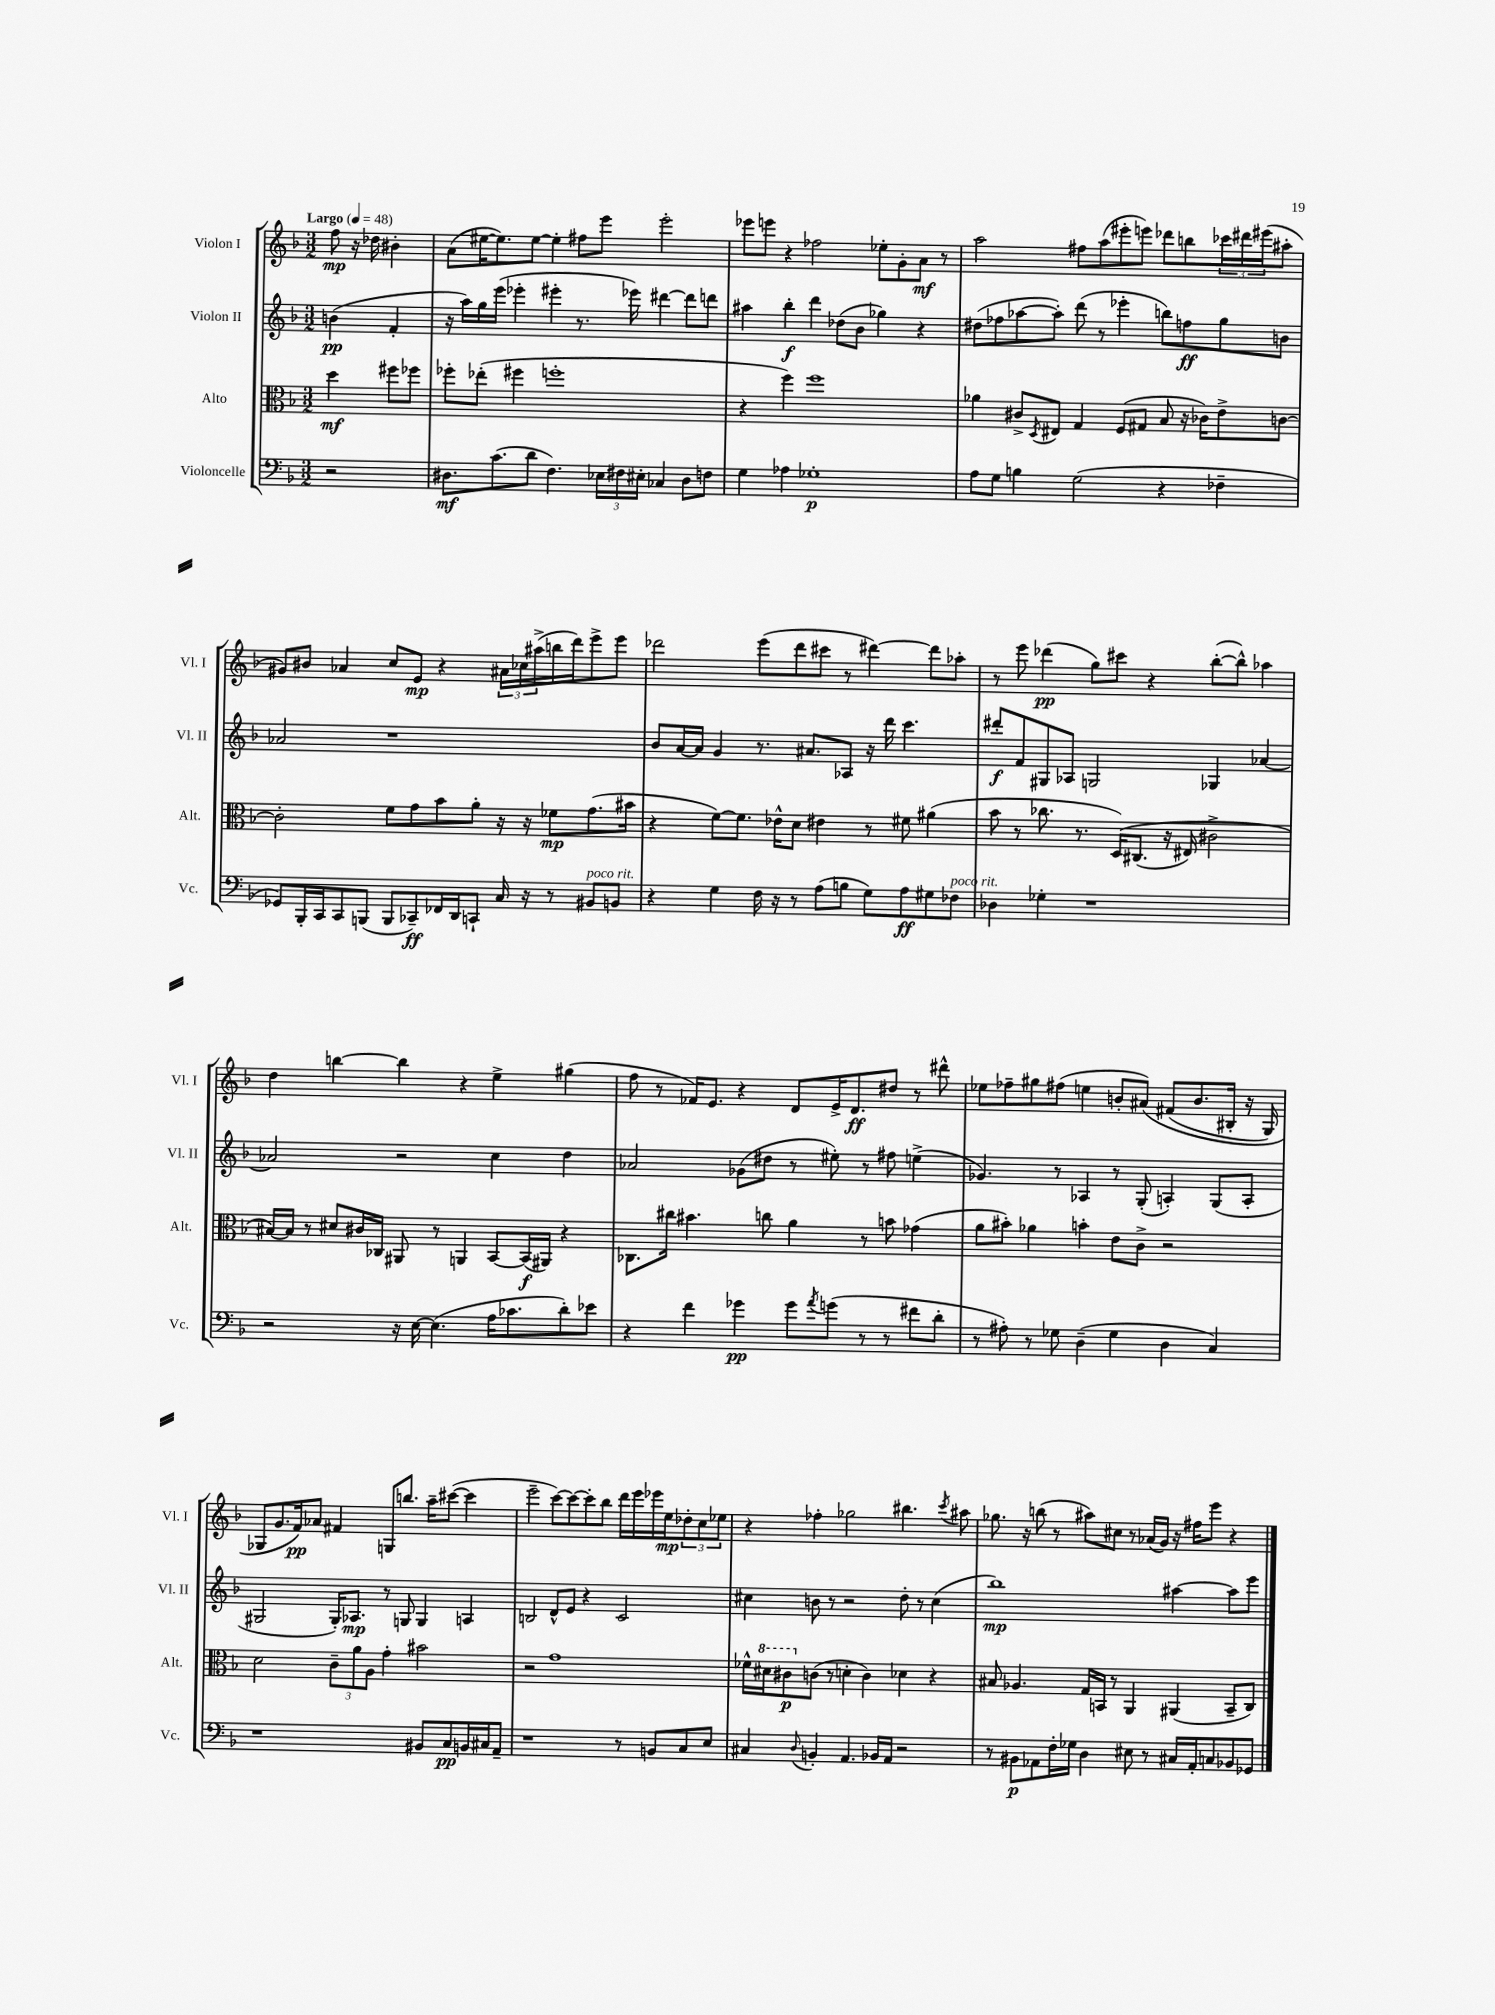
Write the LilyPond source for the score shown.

<<
\new StaffGroup <<
\new Staff = "s0" \with { instrumentName = "Violon I" shortInstrumentName = "Vl. I" } {
    \clef treble \key f \major \numericTimeSignature \time 3/2 \partial 2 \tempo "Largo" 4 = 48
    f''8\mp r16 des''16 bis'4-. |
    a'8( eis''16~ eis''8.) eis''8~ eis''4-. fis''8 e'''8 e'''2-. |
    ees'''8 e'''8 r4 fes''2 ees''8-. g'8-. a'8\mf r8 |
    a''2 fis''8 a''8( eis'''8-. e'''8) des'''8 b''8 \tuplet 3/2 { ces'''16 dis'''16 eis'''16( } ais''8-. |
    gis'8) bis'8 aes'4 c''8 e'8\mp r4 \tuplet 3/2 { ais'16 ces''16 ais''16->( } b''16 d'''16) e'''8-> e'''8 |
    des'''2 e'''8( des'''8 cis'''8 r8 dis'''4~) dis'''8 aes''8-. |
    r8 e'''8 des'''4\pp( g''8) cis'''8 r4 bes''8~-.( bes''8-^) aes''4 |
    d''4 b''4~ b''4 r4 e''4-> gis''4( |
    f''8 r8 fes'16) e'8. r4 d'8 e'16-> d'8.\ff dis''8 r8 dis'''8-^ |
    ees''8 fes''8-- gis''8 fis''8( e''4 b'8-. ais'8)\( fis'8( b'8. bis16-. r16 g16) |
    ges8 g'8. f'16\pp\) aes'8 fis'4 g8 b''8. a''16-- cis'''8~( cis'''4 |
    e'''2-- c'''8~) c'''8~ c'''8-. bes''8 d'''16 e'''16 ees'''16 e''16\mp \tuplet 3/2 { des''8-. c''8 ees''8 } |
    r4 fes''4-. ges''2 bis''4. \acciaccatura { c'''8 } ais''8 |
    ges''8. r16 b''8( r8 ais''8) cis''8 r8 aes'16( g'16) r16 fis''16 e'''8 r4 \bar "|." |
}
\new Staff = "s1" \with { instrumentName = "Violon II" shortInstrumentName = "Vl. II" } {
    \clef treble \key f \major \numericTimeSignature \time 3/2 \partial 2
    b'4\pp( f'4-. |
    r16 a''16) g''16 e'''16( ees'''4-. eis'''4-. r8. ees'''16) dis'''4~ dis'''8 d'''8 |
    ais''4 bes''4-.\f d'''4 des''8( bes'8 ges''4) r4 |
    dis''8( fes''8 aes''8~ aes''8-.) d'''8( r8 ees'''4-. b''8) f''8\ff g''8 b'8 |
    aes'2 r1 |
    bes'8 a'16~ a'16 g'4 r8. ais'8. aes8 r16 d'''16 c'''4. |
    dis'''8-.\f f'8 gis8 aes8 g2 ges4 aes'4~ |
    aes'2 r2 c''4 d''4 |
    aes'2 ges'8( dis''8 r8 eis''8-.) r8 fis''8 e''4->( |
    ges'4.) r8 aes4 r8 g8-.( a4-.) g8( a8-. |
    gis2 gis16-.) aes8.\mp r8 g8 g4 a4 |
    b2 d'8-^ e'8 r4 c'2 |
    cis''4 b'8 r8 r2 d''8-. r8 cis''4( |
    bes''1\mp) ais''4~ ais''8 e'''8 \bar "|." |
}
\new Staff = "s2" \with { instrumentName = "Alto" shortInstrumentName = "Alt." } {
    \clef alto \key f \major \numericTimeSignature \time 3/2 \partial 2
    d''4\mf fis''8 fes''8 |
    fes''8-. ees''8-.( fis''4 f''1-. |
    r4 f''4) f''1 |
    aes'4 cis'8-> \acciaccatura { d8 } eis8 g4 f8( gis8 bes8 r16 ces'16) e'8-> c'8~ |
    c'2-. f'8 g'8 bes'8 a'8-. r16 r16 fes'8\mp g'8.( bis'16 |
    r4 f'8~) f'8. ees'16-^ d'8 eis'4 r8 fis'8 ais'4( |
    bes'8 r8 ces''8. r8. d16)\( cis8.( r16 eis16) cis'2-> |
    bis16~\) bis16 r8 dis'8 cis'16 ces16 ais,8 r8 a,4 bes,8~ bes,16\f( ais,16) r4 |
    ces8. cis''16 bis'4. c''8 a'4 r8 b'8 ges'4( |
    a'8 bis'8-.) aes'4 b'4-. e'8 c'8-> r2 |
    d'2 \tuplet 3/2 { c'8-- a'8 a8 } g'4-. bis'2 |
    r2 g'1 |
    fes'16-^ \ottava #1 dis''16 cis''8\p \ottava #0 c'!8( r8 d'!4-. c'4) des'4 r4 |
    bis8 aes4. g16 b,16 r8 a,4 ais,4( b,8-- c8) \bar "|." |
}
\new Staff = "s3" \with { instrumentName = "Violoncelle" shortInstrumentName = "Vc." } {
    \clef bass \key f \major \numericTimeSignature \time 3/2 \partial 2
    r2 |
    dis8.\mf c'8.( d'8 f4.) \tuplet 3/2 { ees16 fis16 eis16-. } ces4 dis8 f8 |
    g4 aes4 ges1-.\p |
    a8 g8 b4 g2( r4 fes4-- |
    ges,8) bes,,16-. c,16 c,8 b,,8( b,,8 ces,8--\ff) fes,16 d,16 c,8-! c16 r16 r8 bis,8^\markup { \italic "poco rit." } b,8 |
    r4 g4 f16 r16 r8 a8( b8 g8) a8\ff gis8 fes8^\markup { \italic "poco rit." } |
    des4 ges4-. r1 |
    r2 r16 e16~ e4.( a16 ces'8. d'8-.) ees'8 |
    r4 f'4 ges'4\pp ges'8 \acciaccatura { a'8 } g'8( r8 r8 fis'8 d'8-. |
    r8 ais8-.) r8 ges8 d4--( ges4 d4 c4) |
    r1 bis,8 c8\pp b,16 cis16 a,8-- |
    r1 r8 b,8 c8 e8 |
    cis4 \appoggiatura { d8 } b,4-. a,4. bes,16 a,16 r2 |
    r8 bis,8\p aes,8 f16-. ges16 d4 eis8 r8 cis16 aes,16-. c8 bes,8 ges,8 \bar "|." |
}
>>
>>
\layout { \context { \Score \remove "Bar_number_engraver" } }
